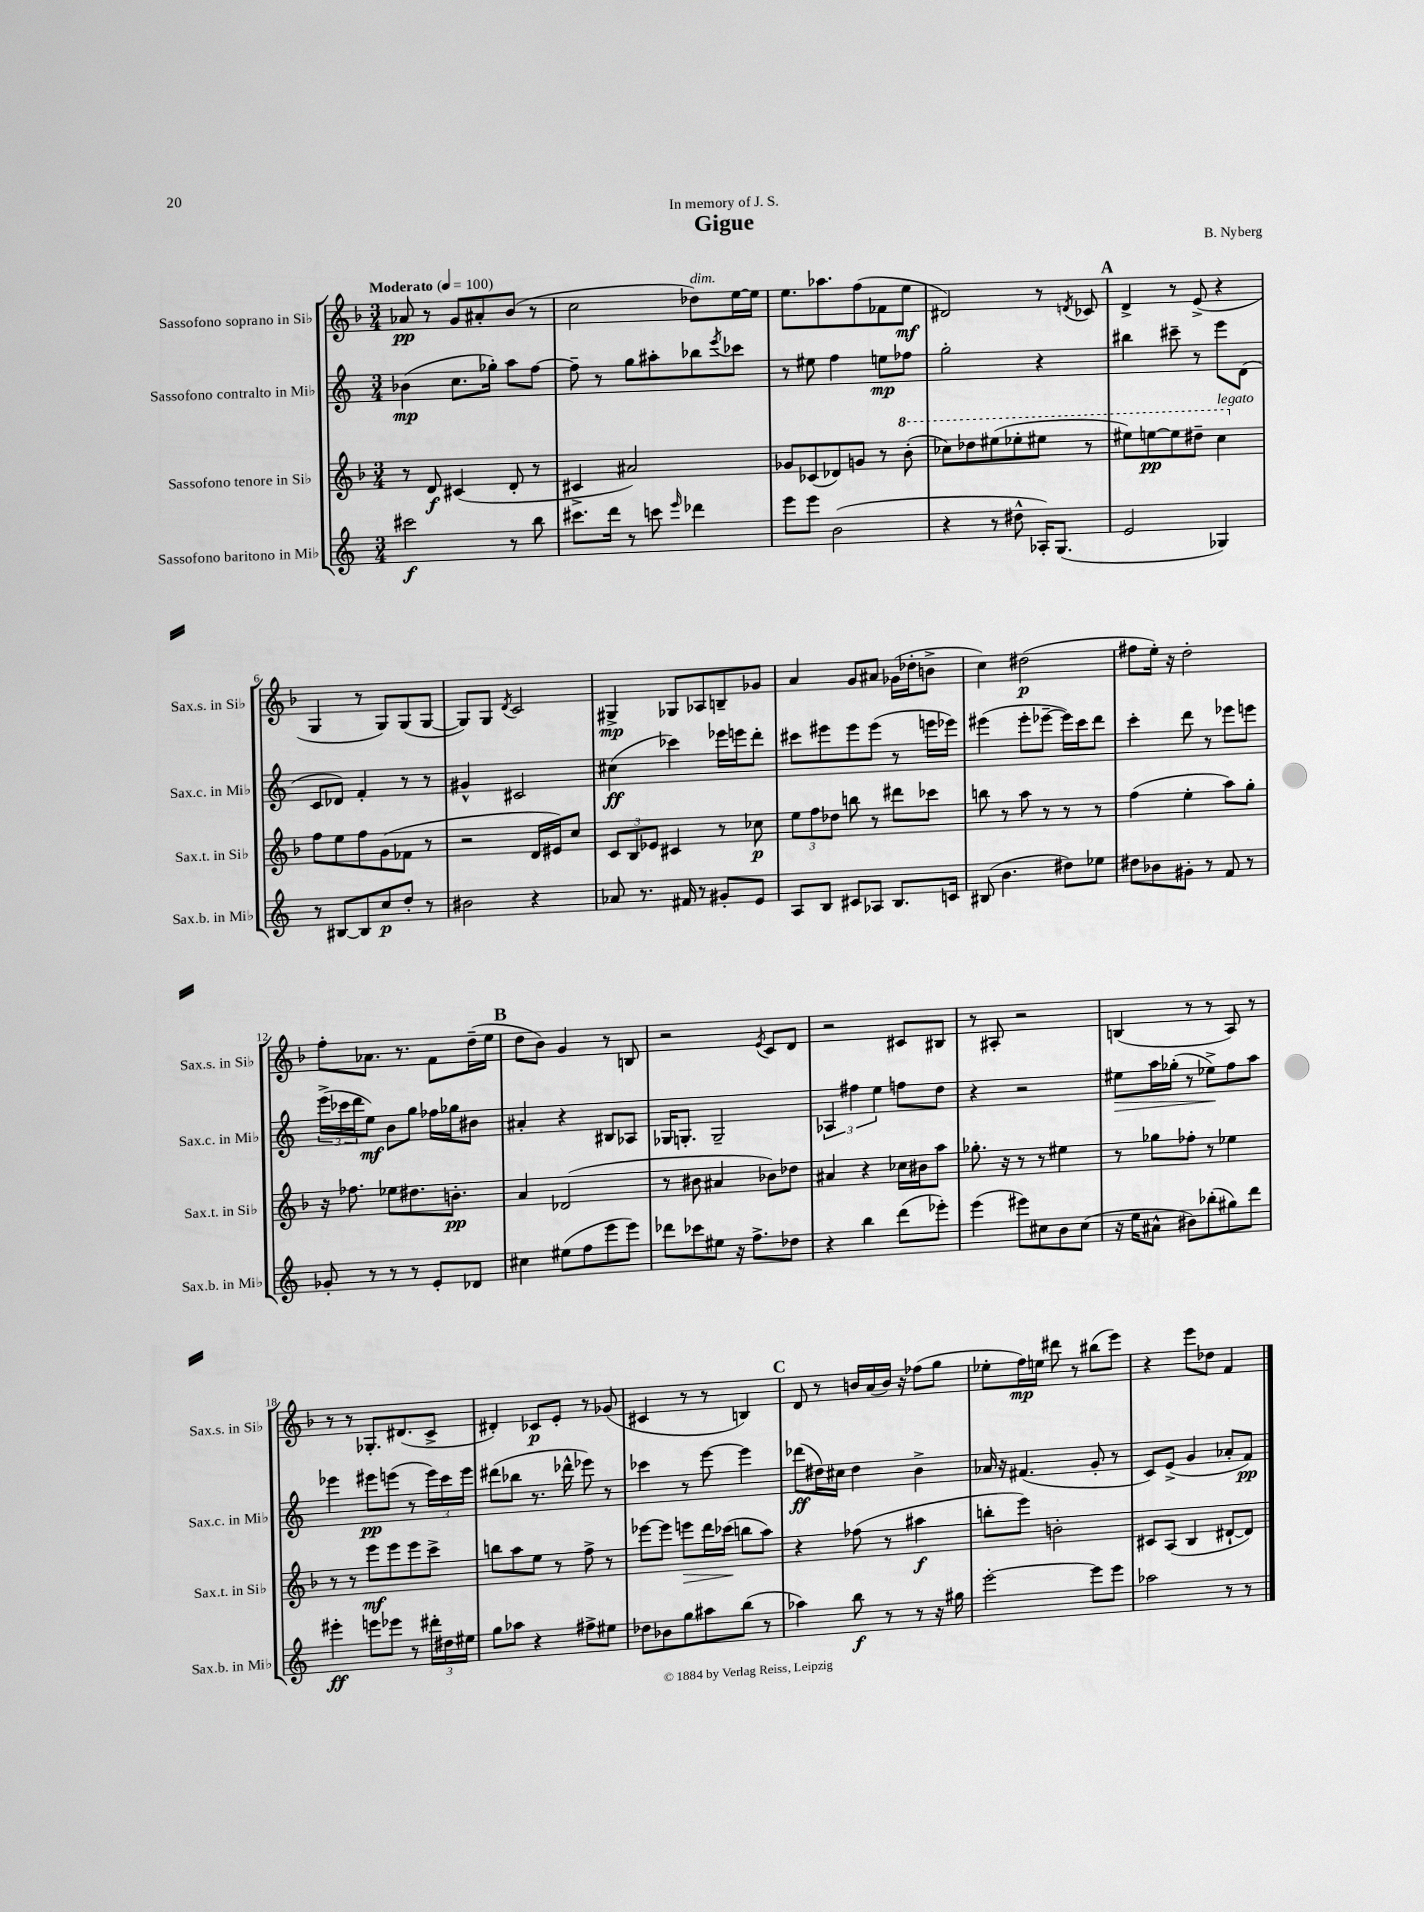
\header { title = "Gigue" composer = "B. Nyberg" dedication = "In memory of J. S." }
<<
\new StaffGroup <<
\new Staff = "s0" \with { instrumentName = "Sassofono soprano in Sib" shortInstrumentName = "Sax.s. in Sib" } {
    \clef treble \key f \major \numericTimeSignature \time 3/4 \tempo "Moderato" 4 = 100
    aes'8\pp r8 g'8 ais'8-. bes'8( r8 |
    c''2 des''8^\markup { \italic "dim." }) e''16~ e''16 |
    e''8. aes''8. f''8( fes'8 e''8\mf |
    dis'2) r8 \acciaccatura { d'8 } ces'8 |
    \mark \markup { \bold "A" } d'4-> r8 e'8->( r4 |
    g4 r8 g8) g8( g8~ |
    g8) g8 \acciaccatura { d'8 } c'2 |
    gis4->\mp ges8 aes8 b8-- ges'8 |
    a'4 g'8 ais'8 ges'16( des''16-. b'8-> |
    c''4) dis''2\p( |
    fis''8 e''16-.) r16 d''2-. |
    f''8-. aes'8. r8. f'8 d''16--( e''16 |
    \mark \markup { \bold "B" } d''8 bes'8) g'4 r8 b8 |
    r2 \acciaccatura { e'8 } c'8 d'8 |
    r2 cis'8 bis8 |
    r8 ais8-. r2 |
    b4( r8 r8 a8) r8 |
    r8 r8 ges8.-. dis'8.( c'8-> |
    dis'4-.) ces'8\p e'8-. r8 ges'8( |
    cis'4 r8 r8 b4) |
    \mark \markup { \bold "C" } d'8 r8 b'16 a'16( b'16) r16 fes''8( g''8 |
    ees''8-. f''16\mp) e''16 dis'''8 r8 bis''8( e'''8) |
    r4 e'''8 des''8 f'4 \bar "|." |
}
\new Staff = "s1" \with { instrumentName = "Sassofono contralto in Mib" shortInstrumentName = "Sax.c. in Mib" } {
    \clef treble \key c \major \numericTimeSignature \time 3/4
    bes'4\mp( c''8. ges''16-.) a''8 f''8~ |
    f''8-- r8 g''8 ais''8-. bes''8 \acciaccatura { e'''8 } ces'''8 |
    r8 eis''8 f''4 e''8\mp fes''8 |
    g''2-. r4 |
    \mark \markup { \bold "A" } bis''4 cis'''8-- r8 e'''8 d'8( |
    c'8 des'8) f'4-. r8 r8 |
    gis'4-^ cis'2 |
    cis''4\ff( ces'''4) ees'''16 e'''16 d'''8-. |
    cis'''8 eis'''8 eis'''8 eis'''8( r8 e'''16 ees'''16) |
    eis'''4( eis'''8-. ees'''8~-- ees'''16) c'''16 d'''8 |
    c'''4-. d'''8 r8 ees'''8 e'''8 |
    \tuplet 3/2 { e'''16->( ces'''16 d'''16 } e''8\mf) b'8 g''8 fes''16 ges''16 bis'8 |
    \mark \markup { \bold "B" } ais'4-. r4 bis8 aes8 |
    ges16 g8.-. g2-- |
    \tuplet 3/2 { aes4 fis''4 e''4 } f''8 d''8 |
    r4 r2 |
    eis''8\> a''16 ges''16-.( r8 ees''8->\!) f''8 a''8 |
    ees'''4 eis'''8\pp e'''8( r8 \tuplet 3/2 { e'''16) c'''16 e'''16 } |
    dis'''8( bes''8 r8. des'''16-^ ees'''8) r8 |
    ces'''4 r8 e'''8~ e'''4 |
    \mark \markup { \bold "C" } des'''8\ff( dis''16) cis''16 dis''4 b'4-> |
    aes'16 r16 fis'4.( g'8-. r8 |
    c'8) e'8->( g'4 aes'8-. f'8\pp) \bar "|." |
}
\new Staff = "s2" \with { instrumentName = "Sassofono tenore in Sib" shortInstrumentName = "Sax.t. in Sib" } {
    \clef treble \key f \major \numericTimeSignature \time 3/4
    r8 d'8\f cis'4( d'8-. r8 |
    cis'4-> ais'2) |
    ges'8 ces'8( des'8) g'8 r8 \ottava #1 bes''8-.( |
    ces'''8) des'''8 eis'''8( ees'''8-. eis'''8 r8 |
    \mark \markup { \bold "A" } eis'''8) e'''8~\pp e'''8 dis'''8-- c'''4^\markup { \italic "legato" } \ottava #0 |
    f''8 e''8 f''8 g'8( fes'8 r8 |
    r2 d'16 eis'16) c''8 |
    \tuplet 3/2 { c'8 bes8 ees'8 } cis'4 r8 ces''8\p |
    \tuplet 3/2 { e''8 f''8 des''8 } b''8 r8 dis'''8 ces'''8 |
    b''8 r8 a''8 r8 r8 r8 |
    f''4( e''4-. a''8) g''8-. |
    r16 fes''8. ees''8 dis''8. b'8.-.\pp |
    \mark \markup { \bold "B" } a'4 des'2( |
    r8 bis'8 ais'4 bes'8) des''8 |
    ais'4 r4 ces''16 bis'16 a''8 |
    ges''8.-. r16 r8 r8 eis''4 |
    r8 ges''8 fes''8-. r8 ees''4 |
    r8 r8 e'''8\mf e'''8 e'''8 c'''8-> |
    b''8 a''8 e''8 r8 f''8-> r8 |
    ees'''8~ ees'''8 e'''8\> d'''16 ces'''16\!( b''8 a''8) |
    \mark \markup { \bold "C" } r4 fes''8( r8 ais''4\f |
    b''8-. e'''8) b'2-. |
    cis'8 a8( bes4 dis'8~-! dis'8) \bar "|." |
}
\new Staff = "s3" \with { instrumentName = "Sassofono baritono in Mib" shortInstrumentName = "Sax.b. in Mib" } {
    \clef treble \key c \major \numericTimeSignature \time 3/4
    cis'''2\f r8 b''8 |
    cis'''8. d'''16 r8 c'''8 \grace { e'''16 } des'''4 |
    e'''8 e'''8 b'2( |
    r4 r8 dis''8-^ aes16-.) g8.( |
    \mark \markup { \bold "A" } e'2 ges4) |
    r8 bis8~ bis8 c''8\p d''8-. r8 |
    bis'2 r4 |
    aes'8 r8. fis'16 r8 gis'8-. e'8 |
    a8 b8 cis'8 aes8 b8. c'16 |
    bis8( b'4. dis''8) ees''8 |
    dis''8 bes'8 gis'8-. r8 f'8 r8 |
    ges'8-. r8 r8 r8 e'8-. des'8 |
    \mark \markup { \bold "B" } cis''4 eis''8( f''8 e'''8 e'''8) |
    des'''8 ces'''8 eis''8 r16 f''8.-> des''8 |
    r4 b''4 d'''8( ees'''8-.) |
    e'''4( eis'''8) cis''8 b'8 cis''8( |
    r16 e''16 ais'8-^ bis'8) bes''8-.( gis''8) d'''8 |
    eis'''4-.\ff e'''8 ees'''8 r8 \tuplet 3/2 { dis'''16-. dis''16 eis''16 } |
    g''8 aes''8 r4 fis''8-> eis''8 |
    des''8 bes'8 g''8 ais''8 b''8( r8 |
    \mark \markup { \bold "C" } aes''4) b''8\f r8 r8 r16 gis''16 |
    e'''2~-. e'''8 e'''8 |
    aes''2 r8 r8 \bar "|." |
}
>>
>>
